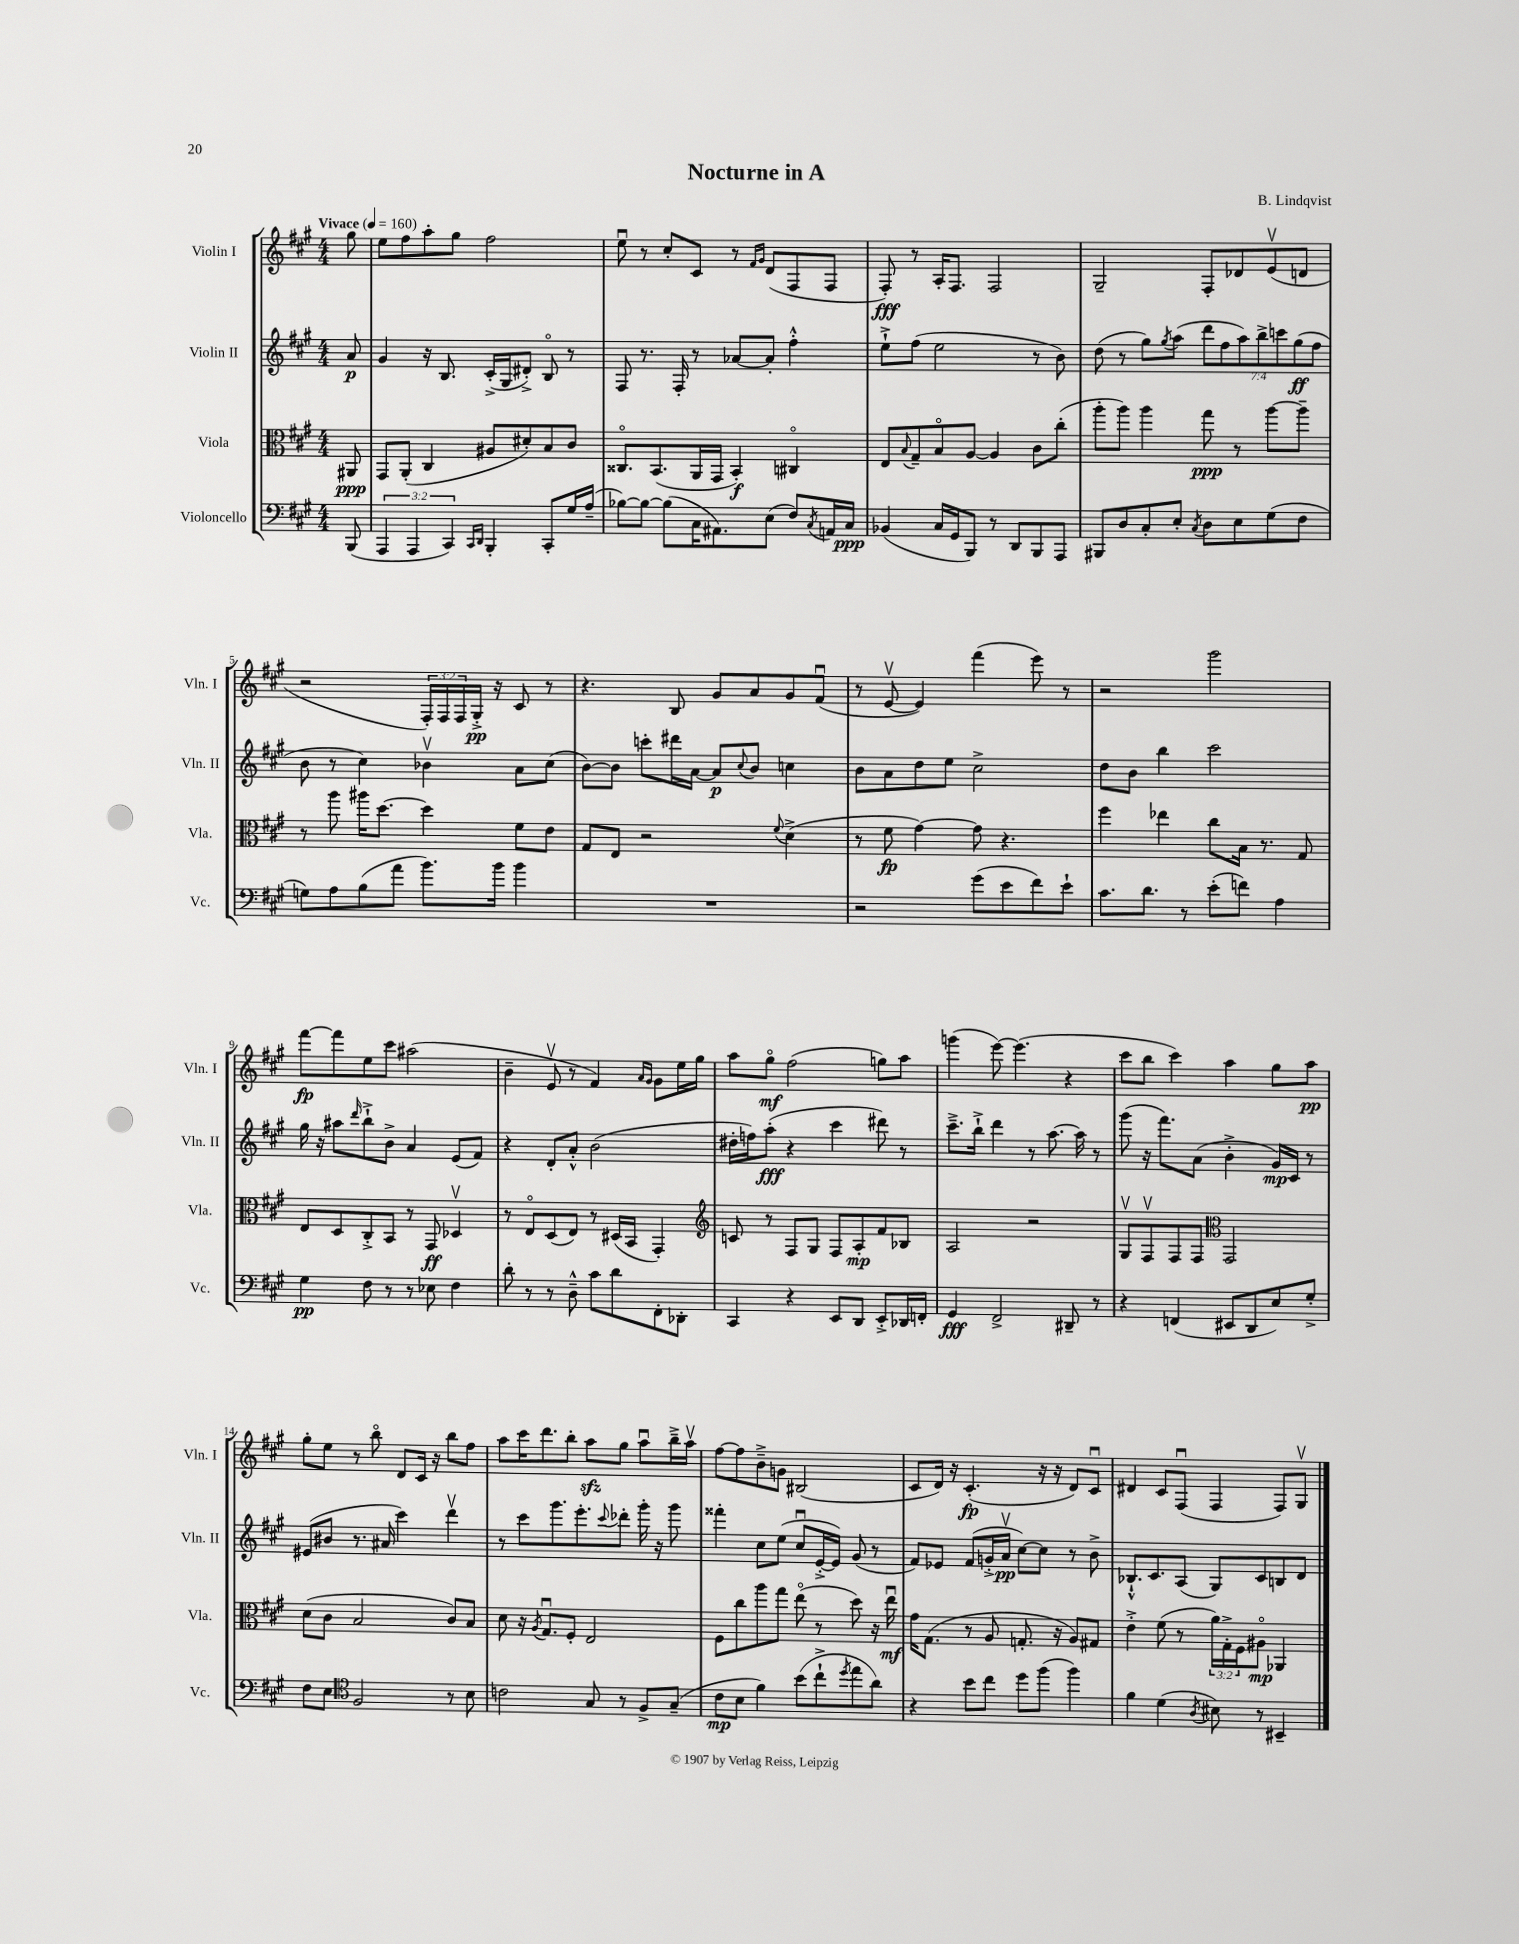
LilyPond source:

\header { title = "Nocturne in A" composer = "B. Lindqvist" }
<<
\new StaffGroup <<
\new Staff = "s0" \with { instrumentName = "Violin I" shortInstrumentName = "Vln. I" } {
    \clef treble \key a \major \numericTimeSignature \time 4/4 \override Staff.TupletNumber.text = #tuplet-number::calc-fraction-text \partial 8 \tempo "Vivace" 4 = 160
    gis''8 |
    e''8 fis''8 a''8-. gis''8 fis''2 |
    e''8\downbow r8 cis''8-. cis'8 r8 \grace { fis'16 gis'16 } d'8( fis8 fis8 |
    fis8-.\fff) r8 a16-. fis8. fis2 |
    gis2-- fis8-. des'8 e'8\upbow( d'8 |
    r2 \tuplet 3/2 { fis16-.) fis16 fis16 } gis16-.->\pp r16 cis'8 r8 |
    r4. b8 gis'8 a'8 gis'8 fis'8\downbow( |
    r8 e'8~\upbow e'4) fis'''4( e'''8) r8 |
    r2 gis'''2 |
    fis'''8~\fp fis'''8 e''8 cis'''8 ais''2( |
    b'4-- e'8\upbow r8 fis'4) \grace { a'16 gis'16 } gis'8 e''16 gis''16 |
    a''8 gis''8\flageolet\mf fis''2( g''8) a''8 |
    g'''4( e'''8~) e'''4.( r4 |
    cis'''8 b''8 cis'''4) a''4 gis''8 a''8\pp |
    gis''8-. e''8 r8 b''8\flageolet d'8 cis'16 r16 b''8 fis''8 |
    a''8 cis'''16 d'''8. b''8-. a''8\sfz gis''8 a''8\downbow b''16---> a''16\upbow |
    fis''8~ fis''8 b'8---> g'8 bis2( |
    cis'8 d'16) r16 cis'4.-.\fp( r16 r16 d'8) cis'8\downbow |
    dis'4 cis'8 fis8\downbow( fis4 fis8) gis8\upbow \bar "|." |
}
\new Staff = "s1" \with { instrumentName = "Violin II" shortInstrumentName = "Vln. II" } {
    \clef treble \key a \major \numericTimeSignature \time 4/4 \override Staff.TupletNumber.text = #tuplet-number::calc-fraction-text \partial 8
    a'8\p |
    gis'4 r16 b8. cis'16-.->( gis16 dis'8-.->) b8\flageolet r8 |
    fis8 r8. fis16-. r8 aes'8~ aes'8-. fis''4-.-^ |
    e''8-!-> fis''8( e''2 r8 b'8) |
    d''8( r8 gis''8) \acciaccatura { gis''8 } a''8( \tuplet 7/4 { d'''8 fis''8 a''8) b''8-> c'''8 gis''8\ff( fis''8 } |
    b'8 r8 cis''4) bes'4\upbow a'8 cis''8( |
    b'8~) b'8 c'''8-. dis'''16 a'16~ a'8\p \appoggiatura { cis''8 } b'8 c''4 |
    b'8 a'8 d''8 e''8 cis''2-> |
    d''8 b'8 b''4 cis'''2 |
    gis''16 r16 ais''8 \grace { d'''16 } b''8-!-> b'8-> a'4 e'8( fis'8) |
    r4 d'8-. a'8-.-^ b'2( |
    dis''16-. f''16) a''8-.\fff( r4 cis'''4 dis'''8) r8 |
    cis'''8.---> b''16-!-> d'''4 r8 a''8.~ a''16 r8 |
    gis'''8( r16 fis'''8.) a'8( b'4-.-> gis'16\mp) cis'16 r8 |
    eis'8( bis'8 r8. ais'16 cis'''4) d'''4\upbow |
    r8 cis'''8 gis'''8. e'''8.-. \appoggiatura { cis'''8 } des'''8-. gis'''16-. r16 gis'''8 |
    fisis'''4-. cis''8 e''8( cis''8\downbow e'16~-.-> e'16) gis'8( r8 |
    fis'8) ees'8 fis'8( g'16-.-> a'16\upbow\pp cis''8~) cis''8 r8 b'8-> |
    bes8.-!-^ cis'8. a8( gis8) cis'8 b8 d'8 \bar "|." |
}
\new Staff = "s2" \with { instrumentName = "Viola" shortInstrumentName = "Vla." } {
    \clef alto \key a \major \numericTimeSignature \time 4/4 \override Staff.TupletNumber.text = #tuplet-number::calc-fraction-text \partial 8
    ais,8\ppp |
    gis,8 a,8-.( cis4 ais8 dis'8-.) b8 cis'8 |
    cisis8.\flageolet b,8.( a,16 gis,16 b,4-.\f) cis4\flageolet |
    e8 \appoggiatura { b8 } gis8-- b8\flageolet a8~ a4 cis'8 cis''8-.( |
    a''8-. a''8) a''4 gis''8\ppp r8 a''8~ a''8-- |
    r8 a''8 ais''16 d''8.~ d''4 fis'8 e'8 |
    gis8 e8 r2 \appoggiatura { fis'8 } d'4->( |
    r8 fis'8\fp gis'4~) gis'8 r4. |
    fis''4 ees''4 cis''8 b16 r8. gis8 |
    e8 d8 cis8-.-> b,8 r8 gis,8\ff des4\upbow |
    r8 e8\flageolet d8( e8) r8 dis16( b,16 gis,4-.) |
    \clef treble c'8 r8 fis8 gis8 fis8 a8-.\mp fis'8 bes8 |
    a2 r2 |
    gis8\upbow fis8\upbow fis8 fis8 \clef alto gis,2 |
    d'8( cis'8 b2 cis'8) b8 |
    d'8 r16 \acciaccatura { a8 } gis8.\downbow fis8-. e2 |
    fis8 cis''8 a''8 gis''8 e''8\flageolet( r8 d''8) r16 e''16\downbow\mf |
    gis'16 gis8.( r8 a8 g8.-. r16 a8) gis8 |
    e'4-.-> fis'8( r8 \tuplet 3/2 { a'16) gis16-.-> fis16 } ais8\flageolet\mp aes,4 \bar "|." |
}
\new Staff = "s3" \with { instrumentName = "Violoncello" shortInstrumentName = "Vc." } {
    \clef bass \key a \major \numericTimeSignature \time 4/4 \override Staff.TupletNumber.text = #tuplet-number::calc-fraction-text \partial 8
    b,,8( |
    \tuplet 3/2 { a,,4 a,,4 cis,4) } \grace { cis,16 d,16 } b,,4-. cis,8-. gis16 a16--( |
    bes8~) bes8~ bes8( cis16 ais,8.) e8( fis8) \acciaccatura { cis8 } a,16 cis16\ppp |
    bes,4( cis16 gis,16 b,,8) r8 d,8 b,,8 a,,8 |
    bis,,8 d8 cis8-. e8-. \acciaccatura { cis8 } d8 e8 gis8( fis8 |
    g8) a8 b8( a'8 b'8.) b'16 b'4 |
    R1 |
    r2 gis'8( e'8 fis'8) e'8-! |
    cis'8. d'8. r8 e'8-.( f'8) a4 |
    gis4\pp fis8 r8 r8 ees8 fis4 |
    d'8-. r8 r8 d8---^ cis'8 d'8 fis,8-. des,8-. |
    cis,4 r4 e,8 d,8 e,8-.-> des,16 f,16-. |
    gis,4\fff fis,2-> dis,8-- r8 |
    r4 f,4( eis,8 d,8 e8) gis8-.-> |
    fis8 e8 \clef tenor fis2 r8 b8 |
    c'2 gis8 r8 fis8-> gis8--( |
    cis'8\mp b8 fis'4) b'8( cis''8-!-> \acciaccatura { d''8 } e''8 a'8) |
    r4 b'8 cis''8 d''8 fis''8( fis''4) |
    fis'4 d'4( \acciaccatura { a8 } bis8) r8 bis,4-- \bar "|." |
}
>>
>>
